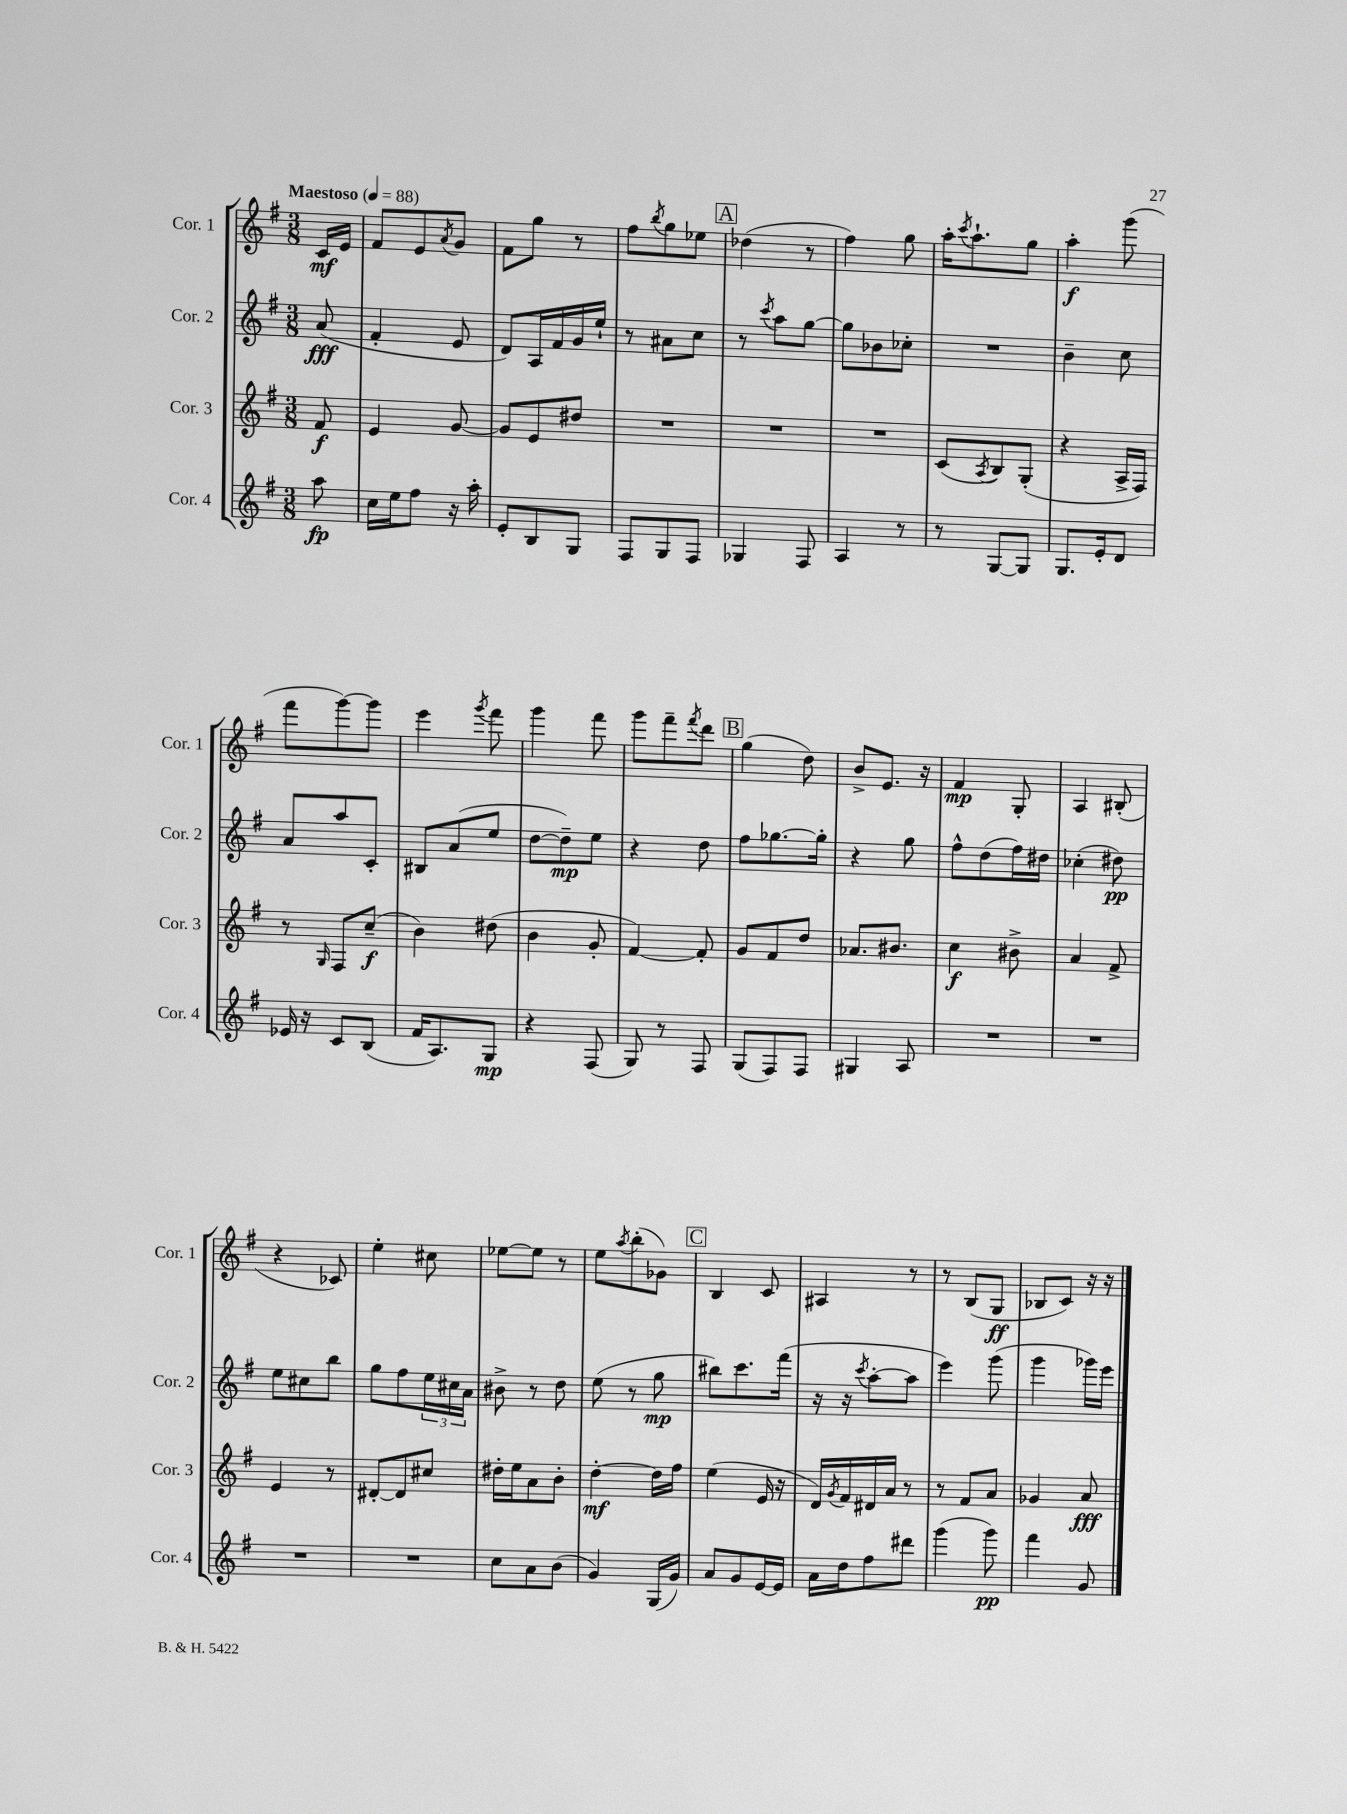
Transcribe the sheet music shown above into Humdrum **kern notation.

**kern	**dynam	**kern	**dynam	**kern	**dynam	**kern	**dynam
*part4	*part4	*part3	*part3	*part2	*part2	*part1	*part1
*staff4	*staff4	*staff3	*staff3	*staff2	*staff2	*staff1	*staff1
*I"Cor. 4	*	*I"Cor. 3	*	*I"Cor. 2	*	*I"Cor. 1	*
*I'Cor. 4	*	*I'Cor. 3	*	*I'Cor. 2	*	*I'Cor. 1	*
*clefG2	*	*clefG2	*	*clefG2	*	*clefG2	*
*k[f#]	*	*k[f#]	*	*k[f#]	*	*k[f#]	*
*M3/8	*	*M3/8	*	*M3/8	*	*M3/8	*
*MM88	*	*MM88	*	*MM88	*	*MM88	*
=	=	=	=	=	=	=	=
!	!	!	!	!	!	!LO:TX:a:B:t=Maestoso	!
8aa\	fp	8f#/	f	(8a/	fff	16c/LL	mf
.	.	.	.	.	.	16e/JJ	.
=1	=1	=1	=1	=1	=1	=1	=1
16cc\LL	.	4e/	.	4f#'/	.	8f#/L	.
16ee\J	.	.	.	.	.	.	.
8ff#\J	.	.	.	.	.	8e/	.
.	.	.	.	.	.	8qa/	.
16r	.	[8g/	.	8e/	.	8g/J	.
16aa'\	.	.	.	.	.	.	.
=2	=2	=2	=2	=2	=2	=2	=2
8e'/L	.	8g/L]	.	8d/L)	.	8f#\L	.
8B/	.	8e/	.	16A/L	.	8gg\J	.
.	.	.	.	16f#/	.	.	.
8G/J	.	8dd#X/J	.	16g/	.	8r	.
.	.	.	.	16ee`/JJ	.	.	.
=3	=3	=3	=3	=3	=3	=3	=3
8F#/L	.	4.r	.	8r	.	8ff#\L	.
.	.	.	.	.	.	8qbb/	.
8G/	.	.	.	8a#X\L	.	8gg\	.
8F#/J	.	.	.	8cc\J	.	8ee-X\J	.
!!LO:REH:place=s1:t=A
=4	=4	=4	=4	=4	=4	=4	=4
4G-X/	.	4.r	.	8r	.	(4dd-X\	.
.	.	.	.	8qccc/	.	.	.
.	.	.	.	8aa\L	.	.	.
8F#/	.	.	.	[8gg\J	.	8r	.
=5	=5	=5	=5	=5	=5	=5	=5
4A/	.	4.r	.	8gg\L]	.	4ff#\)	.
.	.	.	.	8b-X\	.	.	.
8r	.	.	.	8cc-X'\J	.	8gg\	.
=6	=6	=6	=6	=6	=6	=6	=6
8r	.	(8c/L	.	4.r	.	16aa'\KL	.
.	.	.	.	.	.	8qccc/	.
.	.	.	.	.	.	8.aa`\	.
.	.	8qA/	.	.	.	.	.
[8G/L	.	8B/)	.	.	.	.	.
8G/J]	.	(8G'/J	.	.	.	8gg\J	.
=7	=7	=7	=7	=7	=7	=7	=7
8.G/L	.	4r	.	4b~\	.	4aa'\	f
16e'/k	.	.	.	.	.	.	.
8d/J	.	16A^/LL	.	8cc\	.	(8ggg\	.
.	.	16F#/JJ)	.	.	.	.	.
!!LO:LB:g=z
=8	=8	=8	=8	=8	=8	=8	=8
16e-X/	.	8r	.	8a/L	.	8fff#\L	.
16r	.	.	.	.	.	.	.
.	.	16qqG/	.	.	.	.	.
8c/L	.	8F#/L	.	8aa/	.	[8ggg\)	.
(8B/J	.	(8cc~/J	f	8c'/J	.	8ggg\J]	.
=9	=9	=9	=9	=9	=9	=9	=9
16f#/KL	.	4b\)	.	8B#X/L	.	4eee\	.
8.A/)	.	.	.	.	.	.	.
.	.	.	.	(8a/	.	.	.
.	.	.	.	.	.	8qggg/	.
8G/J	mp	(8dd#X\	.	8ee/J	.	8fff#\	.
=10	=10	=10	=10	=10	=10	=10	=10
4r	.	4b\	.	[8dd\L	.	4ggg\	.
.	.	.	.	8dd~\])	mp	.	.
(8F#/	.	8g'/	.	8ee\J	.	8fff#\	.
=11	=11	=11	=11	=11	=11	=11	=11
8G/)	.	[4f#/)	.	4r	.	8ggg\L	.
8r	.	.	.	.	.	8fff#~\	.
.	.	.	.	.	.	8qfff#/	.
8F#/	.	8f#'/]	.	8dd\	.	8ddd\J	.
!!LO:REH:place=s1:t=B
=12	=12	=12	=12	=12	=12	=12	=12
(8G/L	.	8g/L	.	8ff#\L	.	(4gg\	.
8F#/)	.	8f#/	.	[8.gg-X\	.	.	.
8F#/J	.	8dd/J	.	.	.	8dd\)	.
.	.	.	.	16gg-'\Jk]	.	.	.
=13	=13	=13	=13	=13	=13	=13	=13
4G#X/	.	8.a-X/L	.	4r	.	8b^/L	.
.	.	.	.	.	.	8.e/J	.
.	.	8.b#X/J	.	.	.	.	.
8A/	.	.	.	8gg\	.	.	.
.	.	.	.	.	.	16r	.
=14	=14	=14	=14	=14	=14	=14	=14
4.r	.	4cc\	f	8ff#^^\L	.	4f#/	mp
.	.	.	.	(8dd\	.	.	.
.	.	8b#X^\	.	16ff#\L)	.	8G'/	.
.	.	.	.	16dd#X\JJ	.	.	.
=15	=15	=15	=15	=15	=15	=15	=15
4.r	.	4a/	.	(4cc-X'\	.	4A/	.
.	.	8f#^/	.	8dd#X\)	pp	(8B#X'/	.
!!LO:LB:g=z
=16	=16	=16	=16	=16	=16	=16	=16
4.r	.	4e/	.	8ee\L	.	4r	.
.	.	.	.	8cc#X\	.	.	.
.	.	8r	.	8bb\J	.	8c-X/)	.
=17	=17	=17	=17	=17	=17	=17	=17
4.r	.	[8d#X'/L	.	8gg\L	.	4ee'\	.
.	.	8d#/]	.	8ff#\	.	.	.
.	.	8cc#X/J	.	24ee\L	.	8cc#X\	.
.	.	.	.	24cc#X\	.	.	.
.	.	.	.	24a\JJ	.	.	.
=18	=18	=18	=18	=18	=18	=18	=18
8cc\L	.	16dd#X'\LL	.	8b#X^\	.	[8ee-X\L	.
.	.	16ee\J	.	.	.	.	.
8a\	.	8a\	.	8r	.	8ee-\J]	.
(8b\J	.	8b'\J	.	8dd\	.	8r	.
=19	=19	=19	=19	=19	=19	=19	=19
4g/)	.	[4dd'\	mf	(8ee\	.	8ee\L	.
.	.	.	.	.	.	8qaa/	.
.	.	.	.	8r	.	(8bb'\	.
(16G/LL	.	16dd\LL]	.	8gg\	mp	8g-X\J)	.
16g/JJ)	.	16ff#\JJ	.	.	.	.	.
!!LO:REH:place=s1:t=C
=20	=20	=20	=20	=20	=20	=20	=20
8a/L	.	(4ee\	.	8bb#X\L)	.	4B/	.
8g/	.	.	.	8.ccc\	.	.	.
[16e/L	.	16e/	.	.	.	8c/	.
16e/JJ]	.	16r	.	(16fff#\Jk	.	.	.
=21	=21	=21	=21	=21	=21	=21	=21
16a\LL	.	16d/LL)	.	16r	.	4A#X/	.
.	.	8qg/	.	.	.	.	.
16dd\J	.	16f#/	.	16r	.	.	.
.	.	.	.	8qccc/	.	.	.
8ff#\	.	16d#X/	.	[8aa'\L	.	.	.
.	.	16a/JJ	.	.	.	.	.
8ddd#X\J	.	8r	.	8aa\J]	.	8r	.
=22	=22	=22	=22	=22	=22	=22	=22
(4ggg\	.	8r	.	4eee\)	.	8r	.
.	.	8f#/L	.	.	.	(8B/L	.
8ggg\)	pp	8a/J	.	(8ggg\	.	8G/J	ff
=23	=23	=23	=23	=23	=23	=23	=23
4fff#\	.	4g-X/	.	4ggg\	.	8B-X/L	.
.	.	.	.	.	.	8c/J)	.
8g/	.	8a/	fff	16ggg-X\LL)	.	16r	.
.	.	.	.	16eee\JJ	.	16r	.
==	==	==	==	==	==	==	==
*-	*-	*-	*-	*-	*-	*-	*-
